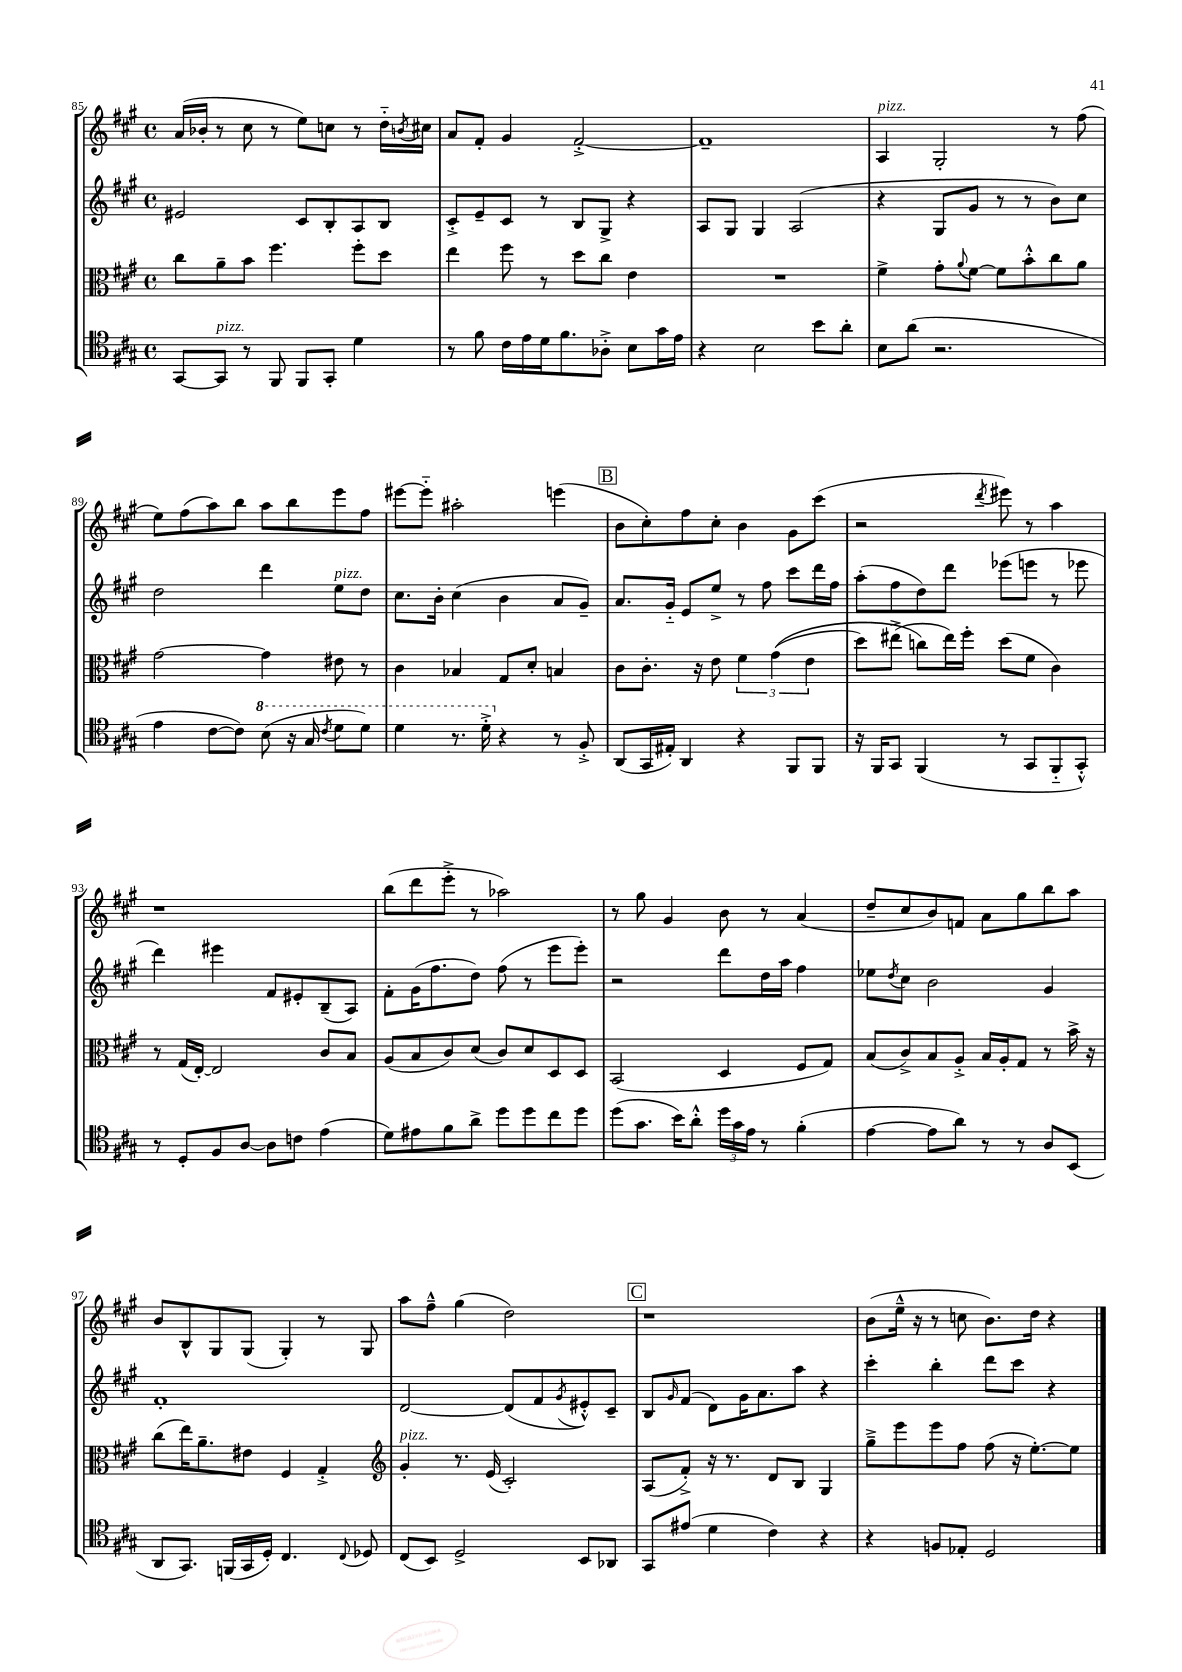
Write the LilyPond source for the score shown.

<<
\new StaffGroup <<
\new Staff = "s0" {
    \clef treble \key a \major \defaultTimeSignature \time 4/4
    a'16( bes'16-. r8 cis''8 r8 e''8) c''8 r8 d''16-_ \acciaccatura { b'8 } cis''16 |
    a'8 fis'8-. gis'4 fis'2~-.-> |
    fis'1-- |
    a4^\markup { \italic "pizz." } gis2-. r8 fis''8( |
    e''8) fis''8( a''8) b''8 a''8 b''8 e'''8 fis''8 |
    eis'''8~ eis'''8-_ ais''2-. e'''4( |
    \mark \markup { \box "B" } b'8 cis''8-.) fis''8 cis''8-. b'4 gis'8 cis'''8( |
    r2 \acciaccatura { d'''8 } eis'''8) r8 a''4 |
    r1 |
    b''8( d'''8 e'''8-.-> r8 aes''2) |
    r8 gis''8 gis'4 b'8 r8 a'4( |
    d''8-- cis''8 b'8) f'8 a'8 gis''8 b''8 a''8 |
    b'8 b8-^ gis8 gis8( gis4-.) r8 gis8 |
    a''8 fis''8---^ gis''4( d''2) |
    \mark \markup { \box "C" } r1 |
    b'8( e''16---^ r16 r8 c''8 b'8.) d''16 r4 \bar "|." |
}
\new Staff = "s1" {
    \clef treble \key a \major \defaultTimeSignature \time 4/4
    eis'2 cis'8 b8-. a8 b8 |
    cis'8-.-> e'8-- cis'8 r8 b8 gis8-> r4 |
    a8 gis8 gis4 a2( |
    r4 gis8 gis'8 r8 r8 b'8) cis''8 |
    d''2 d'''4 e''8^\markup { \italic "pizz." } d''8 |
    cis''8. b'16-. cis''4( b'4 a'8 gis'8--) |
    \mark \markup { \box "B" } a'8. gis'16-_ e'8 e''8-> r8 fis''8 cis'''8 d'''16 fis''16 |
    a''8-.( fis''8 d''8) d'''8 ees'''8( e'''8 r8 ees'''8 |
    d'''4) eis'''4 fis'8 eis'8-. b8--( a8) |
    fis'8-. gis'16( fis''8. d''8) fis''8( r8 e'''8 e'''8-.) |
    r2 d'''8 d''16 a''16 fis''4 |
    ees''8 \acciaccatura { d''8 } cis''8 b'2 gis'4 |
    fis'1-. |
    d'2~ d'8( fis'8 \acciaccatura { gis'8 } eis'8-.-^) cis'8-- |
    \mark \markup { \box "C" } b8 \grace { gis'16 } fis'8( d'8) gis'16 a'8. a''8 r4 |
    cis'''4-. b''4-. d'''8 cis'''8 r4 \bar "|." |
}
\new Staff = "s2" {
    \clef alto \key a \major \defaultTimeSignature \time 4/4
    cis''8 a'8-- b'8 fis''4. fis''8-. d''8 |
    e''4 fis''8 r8 d''8 cis''8 e'4 |
    R1 |
    fis'4-> gis'8-. \appoggiatura { a'8 } fis'8~ fis'8 b'8-.-^ cis''8 a'8 |
    gis'2~ gis'4 eis'8 r8 |
    cis'4 bes4 gis8 d'8-. b4 |
    \mark \markup { \box "B" } cis'8 cis'8.-. r16 e'8 \tuplet 3/2 { fis'4 gis'4(\( e'4 } |
    d''8) eis''8->( c''8\) eis''16) fis''16-. d''8( fis'8 cis'4) |
    r8 gis16( e16~-.) e2 cis'8 b8 |
    a8( b8 cis'8) d'8( cis'8) d'8 d8 d8 |
    b,2( d4 fis8 gis8) |
    b8( cis'8->) b8 a8-.-> b16 a16-. gis8 r8 b'16-> r16 |
    cis''8( e''16) a'8.-- eis'8 fis4 gis4-.-> |
    \clef treble gis'4-.^\markup { \italic "pizz." } r8. e'16( cis'2-.) |
    \mark \markup { \box "C" } a8( fis'8-.->) r16 r8. d'8 b8 gis4 |
    gis''8---> e'''8 e'''8 fis''8 fis''8( r16 e''8.~-.) e''8 \bar "|." |
}
\new Staff = "s3" {
    \clef tenor \key a \major \defaultTimeSignature \time 4/4
    gis,8~ gis,8^\markup { \italic "pizz." } r8 fis,8 fis,8 gis,8-. d'4 |
    r8 fis'8 cis'16 e'16 d'16 fis'8. aes8-.-> b8 gis'16 e'16 |
    r4 b2 b'8 a'8-. |
    b8 a'8( r2. |
    e'4 cis'8~ cis'8) \ottava #1 b'8( r16 gis'16 \acciaccatura { cis''8 } d''8 d''8) |
    d''4 r8. d''16-.-> \ottava #0 r4 r8 fis8-.-> |
    \mark \markup { \box "B" } a,8( gis,16 eis16-.) a,4 r4 fis,8 fis,8 |
    r16 fis,16 gis,8 fis,4( r8 gis,8 fis,8-_ gis,8-.-^) |
    r8 d8-. fis8 a8~ a8 c'8 e'4( |
    d'8) eis'8 fis'8 a'8-> d''8 d''8 cis''8 d''8 |
    d''8( gis'8. b'16) a'8-.-^ \tuplet 3/2 { d''16 gis'16 e'16 } r8 fis'4-.( |
    e'4~ e'8 a'8) r8 r8 a8 b,8( |
    a,8 gis,8.) f,16( gis,16 d16-.) cis4. \appoggiatura { cis8 } des8 |
    cis8( b,8) d2-> b,8 aes,8 |
    \mark \markup { \box "C" } gis,8 eis'8( d'4 cis'4) r4 |
    r4 f8 ees8-. d2 \bar "|." |
}
>>
>>
\layout { \context { \Score currentBarNumber = #85 } }
